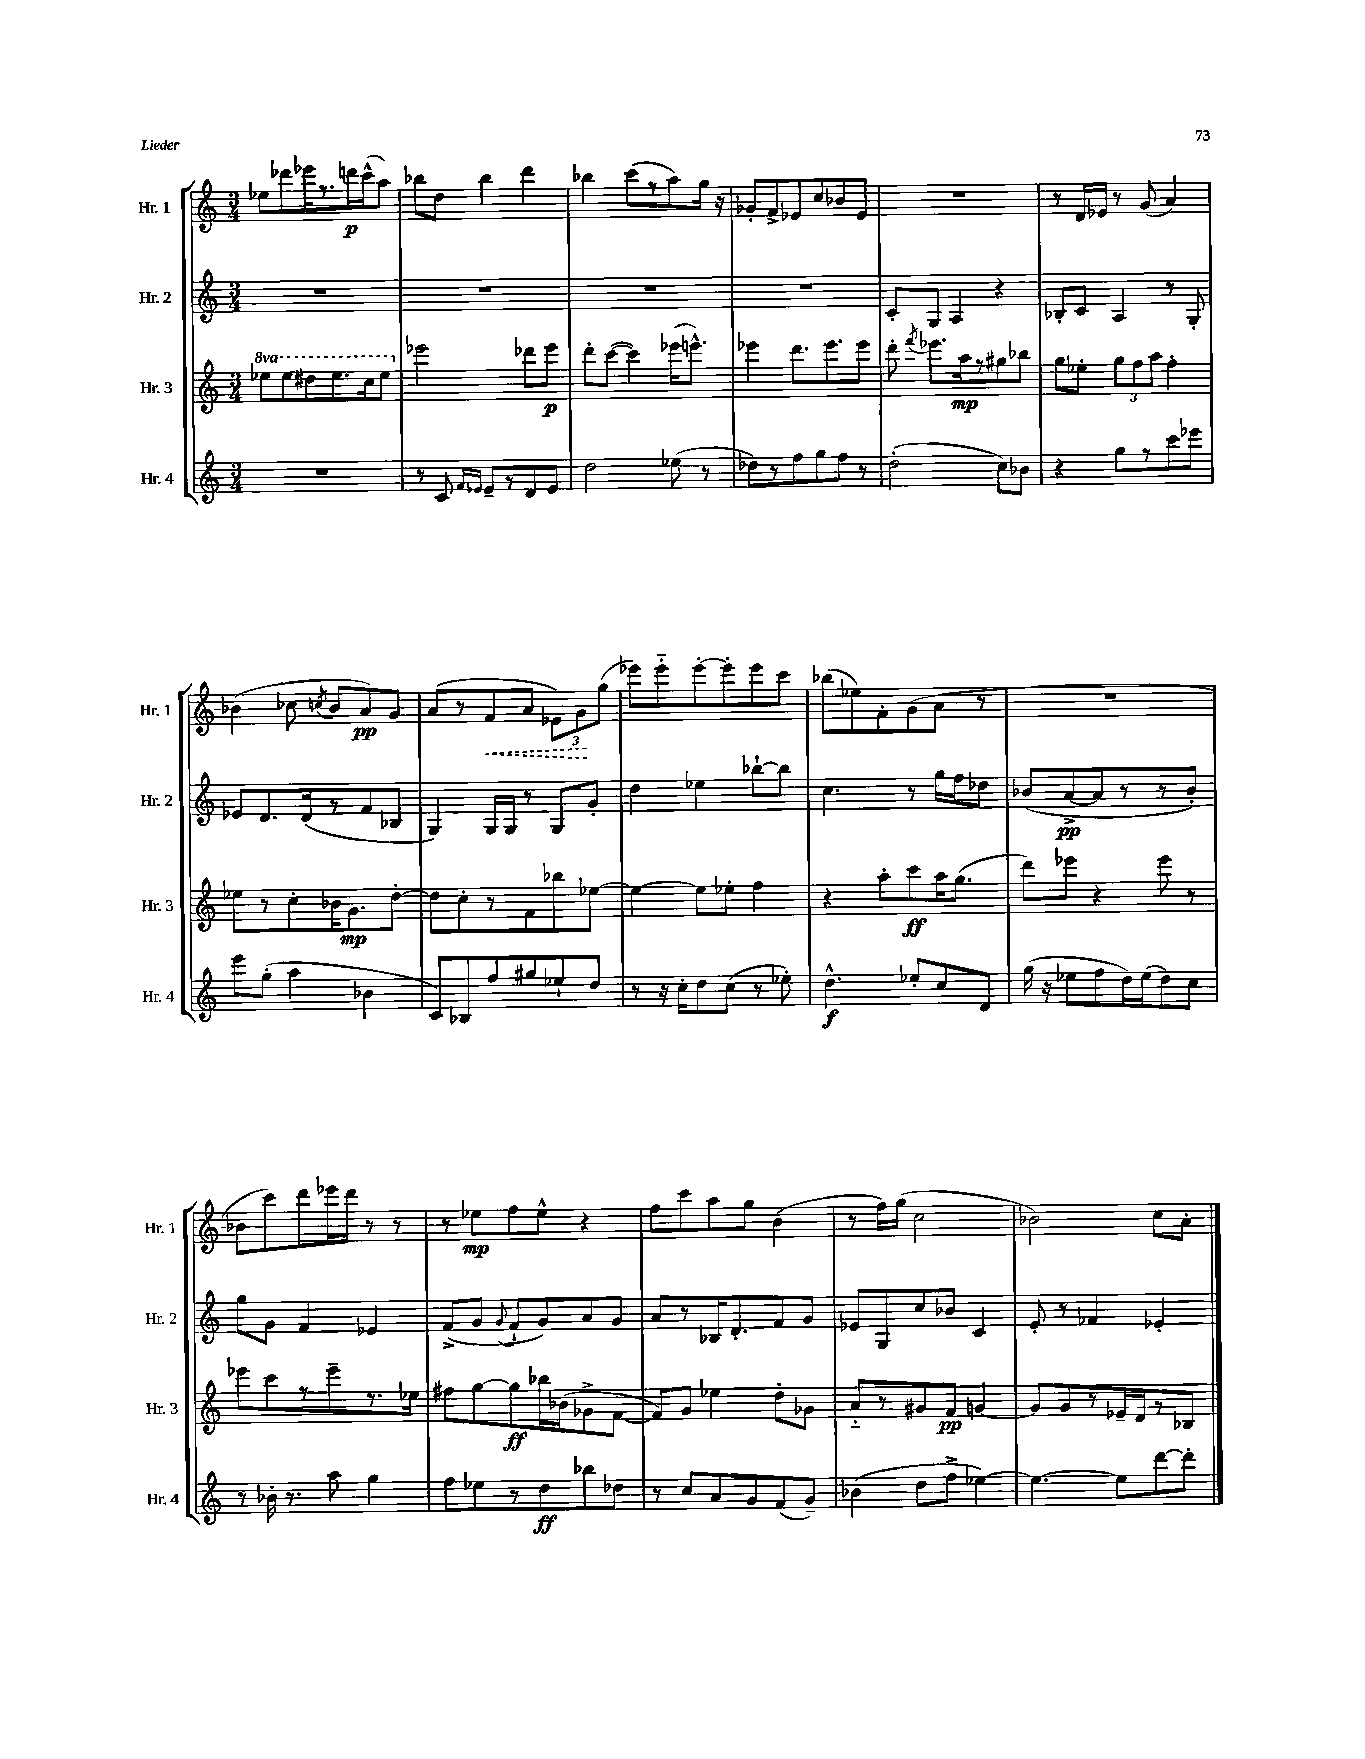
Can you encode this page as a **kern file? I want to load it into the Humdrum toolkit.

**kern	**kern	**kern	**kern
*staff4	*staff3	*staff2	*staff1
*clefG2	*clefG2	*clefG2	*clefG2
*k[]	*k[]	*k[]	*k[]
*M3/4	*M3/4	*M3/4	*M3/4
2.r	8eee-	2.r	8ee-
.	8eee-	.	8ddd-
.	8ddd#	.	16eee-
.	.	.	8.r
.	8.eee-	.	.
.	.	.	16ddd
.	16ccc	.	(16ccc^^
.	8eee-	.	8aa)
=	=	=	=
8r	2eee-	2.r	8bb-
8c	.	.	8dd
16qqf	.	.	.
16qqe-	.	.	.
8e-~	.	.	4bb-
8r	.	.	.
8d	8ddd-	.	4ddd
8e-	8eee-	.	.
=	=	=	=
2dd	8ddd'	2.r	4bb-
.	([8ccc	.	.
.	4ccc])	.	(8ccc
.	.	.	8r
(8ee-	(16eee-	.	8aa)
.	8.eee^^)	.	.
8r	.	.	16gg
.	.	.	16r
=	=	=	=
8dd-)	4eee-	2.r	8g-'
8r	.	.	8f^
8ff	8.ddd	.	8e-
8gg	.	.	8cc
.	8.eee-	.	.
8ff	.	.	8b-
8r	8eee-	.	8e-
=	=	=	=
(2dd'	8ddd'	8c'	2.r
.	8qfff	.	.
.	8.eee-	8G	.
.	.	4A	.
.	16aa	.	.
.	8r	.	.
8cc)	8gg#	4r	.
8b-	8bb-	.	.
=	=	=	=
4r	8gg	8B-'	8r
.	8ee-'	8c	16d
.	.	.	16e-
8gg	12gg	4A	8r
.	12ff	.	.
8r	.	.	(8g
.	12aa	.	.
8ccc	4ff'	8r	4a)
8eee-	.	8G'	.
=	=	=	=
8eee	8ee-	8e-	(4b-
(8gg'	8r	8.d	.
4aa	8cc'	.	8cc-
.	.	(16d	.
.	.	.	8qcc
.	16b-	8r	8b-
.	8.g	.	.
4b-	.	8f	8a)
.	[8dd'	8B-	8g
=	=	=	=
8c)	8dd]	4G)	(8a
8B-	8cc'	.	8r
8ff	8r	16G	8f
.	.	16G	.
8gg#	8f	8r	8a
8ee-`	8bb-	8G	12e-)
.	.	.	12g
8dd	[8ee-	8g'	.
.	.	.	(12gg
=	=	=	=
8r	4ee-_	4dd	8eee-)
16r	.	.	8eee-'~
16cc'	.	.	.
8dd	8ee-]	4ee-	[8eee-'
(8cc	8ee-'	.	8eee-']
8r	4ff	[8bb-`	8eee-
8ee-')	.	8bb-]	8ccc
=	=	=	=
4.dd^^	4r	4.cc	(8bb-
.	.	.	8ee-)
.	8aa'	.	8f'
8ee-'	8ccc	8r	(8g
8cc	16aa	16gg	8a
.	(8.gg	16ff	.
8d	.	8dd-	8r
=	=	=	=
(16gg	8ddd)	(8b-	2.r
16r	.	.	.
8ee-	8eee-	[8a^	.
8ff	4r	8a]	.
16dd)	.	8r	.
(16ee-	.	.	.
8dd)	8eee-	8r	.
8cc	8r	8b-')	.
=	=	=	=
8r	8eee-	8gg	8b-
16b-'	8ccc	8g	8ccc)
8.r	.	.	.
.	8r	4f	8ddd
8aa	8eee-~	.	16eee-
.	.	.	16ddd
4gg	8.r	4e-	8r
.	.	.	8r
.	16ee-	.	.
=	=	=	=
8ff	8ff#	(8f^	8r
8ee-	[8gg	8g	8ee-
.	.	8qqg	.
8r	8gg]	8f`	8ff
8dd	16bb-	8g)	8ee-^^
.	(16b-	.	.
8bb-	8g-^	8a	4r
8dd-	[8f	8g	.
=	=	=	=
8r	8f])	8a	8ff
8cc	8g	8r	8ccc
8a	4ee-	16B-	8aa
.	.	8.d'	.
8g	.	.	8gg
(8f	8dd'	8f	(4b
8g~)	8g-	8g	.
=	=	=	=
(4b-	8a'~	8e-	8r
.	8r	8G	16ff)
.	.	.	(16gg
8dd	8g#	8cc	2cc
8ff^	8f	8b-	.
[4ee-)	[4g	4c	.
=	=	=	=
4.ee-_	8g]	8e'	2b-)
.	8g	8r	.
.	8r	4f-	.
8ee-]	16e-~	.	.
.	16d	.	.
[8ddd	8r	4e-'	8cc
8ddd']	8B-	.	8a'
==	==	==	==
*-	*-	*-	*-
